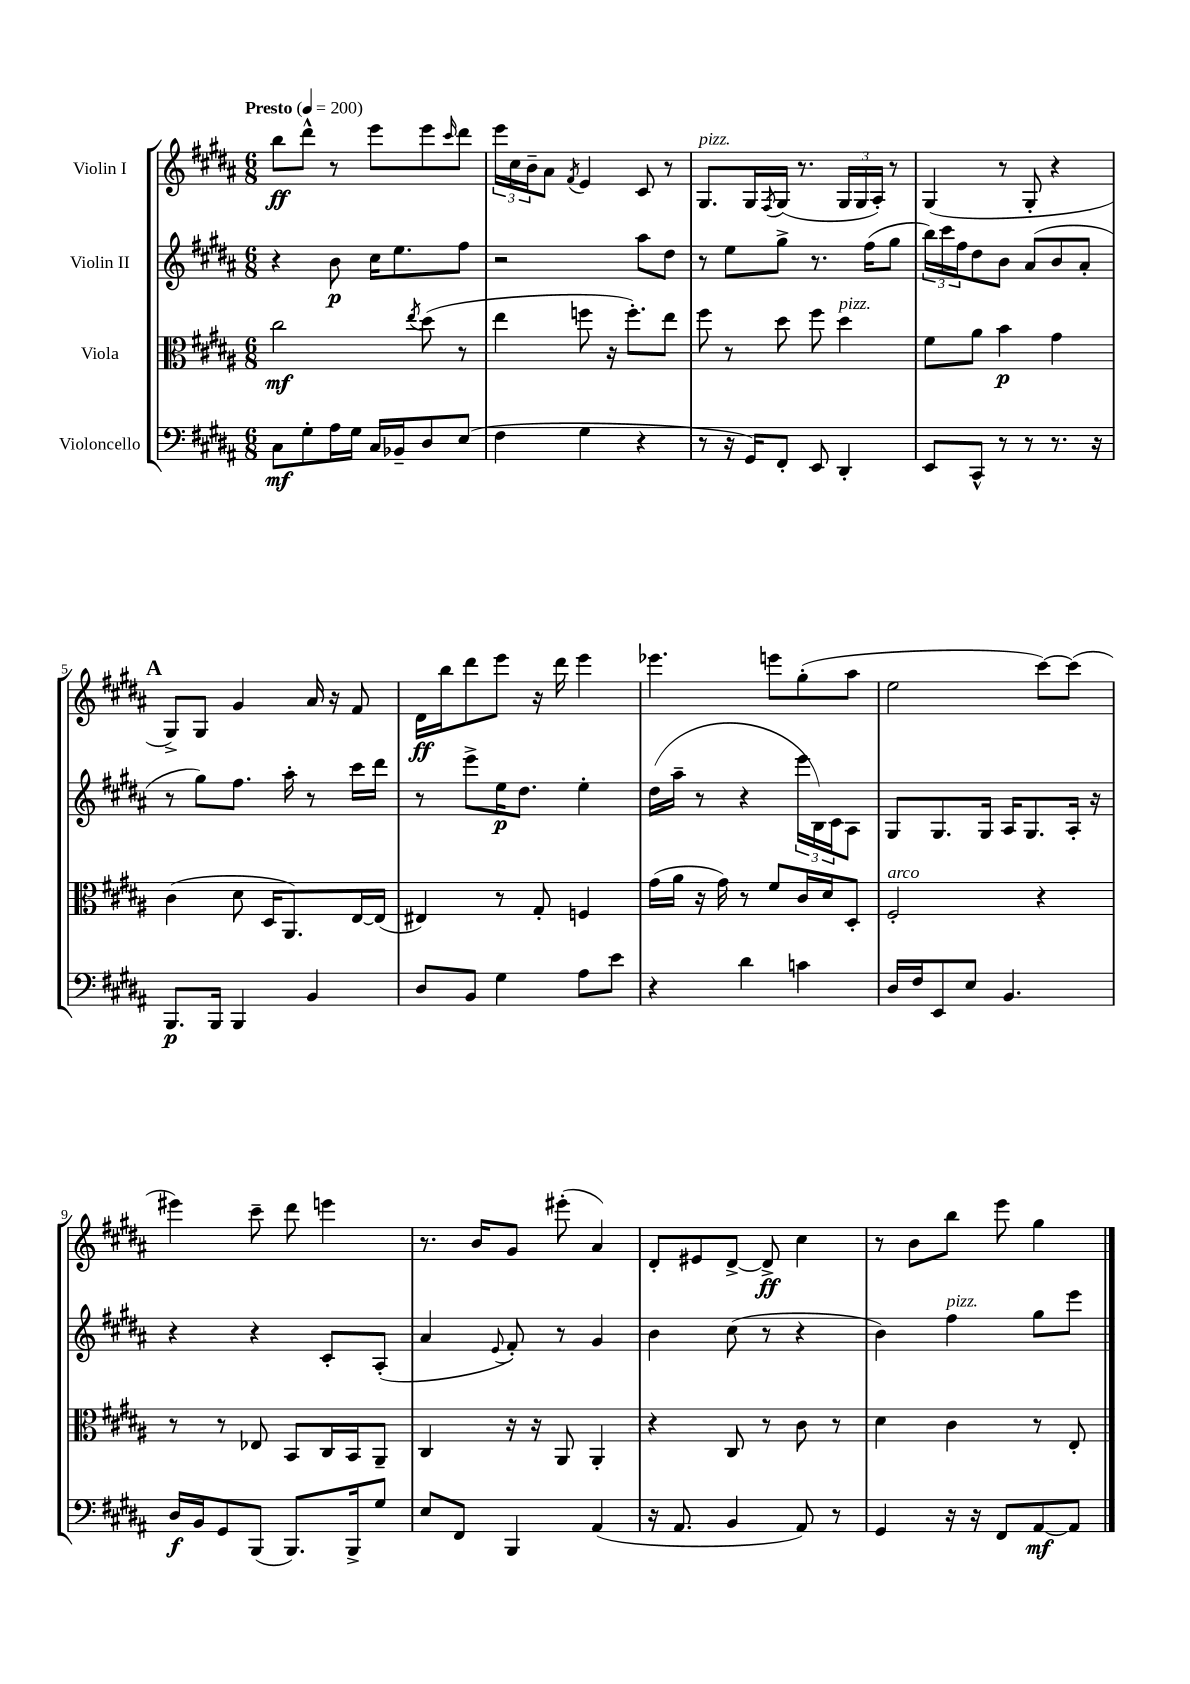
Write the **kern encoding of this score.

**kern	**kern	**kern	**kern
*staff4	*staff3	*staff2	*staff1
*clefF4	*clefC3	*clefG2	*clefG2
*k[f#c#g#d#a#]	*k[f#c#g#d#a#]	*k[f#c#g#d#a#]	*k[f#c#g#d#a#]
*M6/8	*M6/8	*M6/8	*M6/8
*MM200	*MM200	*MM200	*MM200
8C#	2cc#	4r	8bb
8G#'	.	.	8ddd#^^
16A#	.	8b	8r
16G#	.	.	.
16C#	.	16cc#	8eee
16BB-~	.	8.ee	.
.	8qee	.	.
8D#	(8dd#	.	8eee
.	.	.	16qqccc#
(8E	8r	8ff#	8ddd#
=	=	=	=
4F#	4ee	2r	24eee
.	.	.	24cc#
.	.	.	24b~
.	.	.	8a#
.	.	.	8qf#
4G#	8ff	.	4e
.	16r	.	.
.	8.ff')	.	.
4r	.	8aa#	8c#
.	8ee	8dd#	8r
=	=	=	=
8r	8ff#	8r	8.G#
16r	8r	8ee	.
16GG#)	.	.	16G#
.	.	.	8qF#
8FF#'	8dd#	8gg#^	(16G#
.	.	.	8.r
8EE	8ff#	8.r	.
4DD#'	4dd#	.	24G#
.	.	.	24G#
.	.	(16ff#	.
.	.	.	24A#')
.	.	8gg#	8r
=	=	=	=
8EE	8f#	24bb)	(4G#
.	.	24ccc#	.
.	.	24ff#	.
8CC#^^	8a#	8dd#	.
8r	4b	8b	8r
8r	.	(8a#	8G#'
8.r	4g#	8b	4r
.	.	8a#'	.
16r	.	.	.
=	=	=	=
8.BBB	(4c#	8r	8G#^)
.	.	8gg#)	8G#
16BBB	.	.	.
4BBB	8d#	8.ff#	4g#
.	16D#	.	.
.	8.AA#)	16aa#'	.
4BB	.	8r	16a#
.	.	.	16r
.	[16E	16ccc#	8f#
.	(16E]	16ddd#	.
=	=	=	=
8D#	4E#)	8r	16d#
.	.	.	16bb
8BB	.	8eee^	8ddd#
4G#	8r	16ee	8eee
.	.	8.dd#	.
.	8G#'	.	16r
.	.	.	16ddd#
8A#	4F	4ee'	4eee
8e	.	.	.
=	=	=	=
4r	(16g#	(16dd#	4.eee-
.	16a#	16aa#~	.
.	16r	8r	.
.	16g#)	.	.
4d#	8r	4r	.
.	8f#	.	8eee
4c	16c#	24eee	(8gg#'
.	.	24B)	.
.	16d#	.	.
.	.	24c#	.
.	8D#'	8A#	8aa#
=	=	=	=
16D#	2F#'	8G#	2ee
16F#	.	.	.
8EE	.	8.G#	.
8E	.	.	.
.	.	16G#	.
4.BB	.	16A#	.
.	.	8.G#	.
.	4r	.	[8ccc#)
.	.	16A#'	(8ccc#]
.	.	16r	.
=	=	=	=
16D#	8r	4r	4eee#)
16BB	.	.	.
8GG#	8r	.	.
(8BBB	8E-	4r	8ccc#~
8.BBB)	8BB	.	8ddd#
.	16C#	8c#'	4eee
16BBB^	16BB	.	.
8G#	8AA#~	(8A#'	.
=	=	=	=
8E	4C#	4a#	8.r
8FF#	.	.	.
.	.	.	16b
.	.	8qqe	.
4BBB	16r	8f#')	8g#
.	16r	.	.
.	8AA#	8r	(8eee#'
(4AA#	4AA#'	4g#	4a#)
=	=	=	=
16r	4r	4b	8d#'
8.AA#	.	.	.
.	.	.	8e#
4BB	8C#	(8cc#	[8d#^
.	8r	8r	8d#^]
8AA#)	8c#	4r	4cc#
8r	8r	.	.
=	=	=	=
4GG#	4d#	4b)	8r
.	.	.	8b
16r	4c#	4ff#	8bb
16r	.	.	.
8FF#	.	.	8eee
[8AA#	8r	8gg#	4gg#
8AA#]	8E'	8eee	.
==	==	==	==
*-	*-	*-	*-
